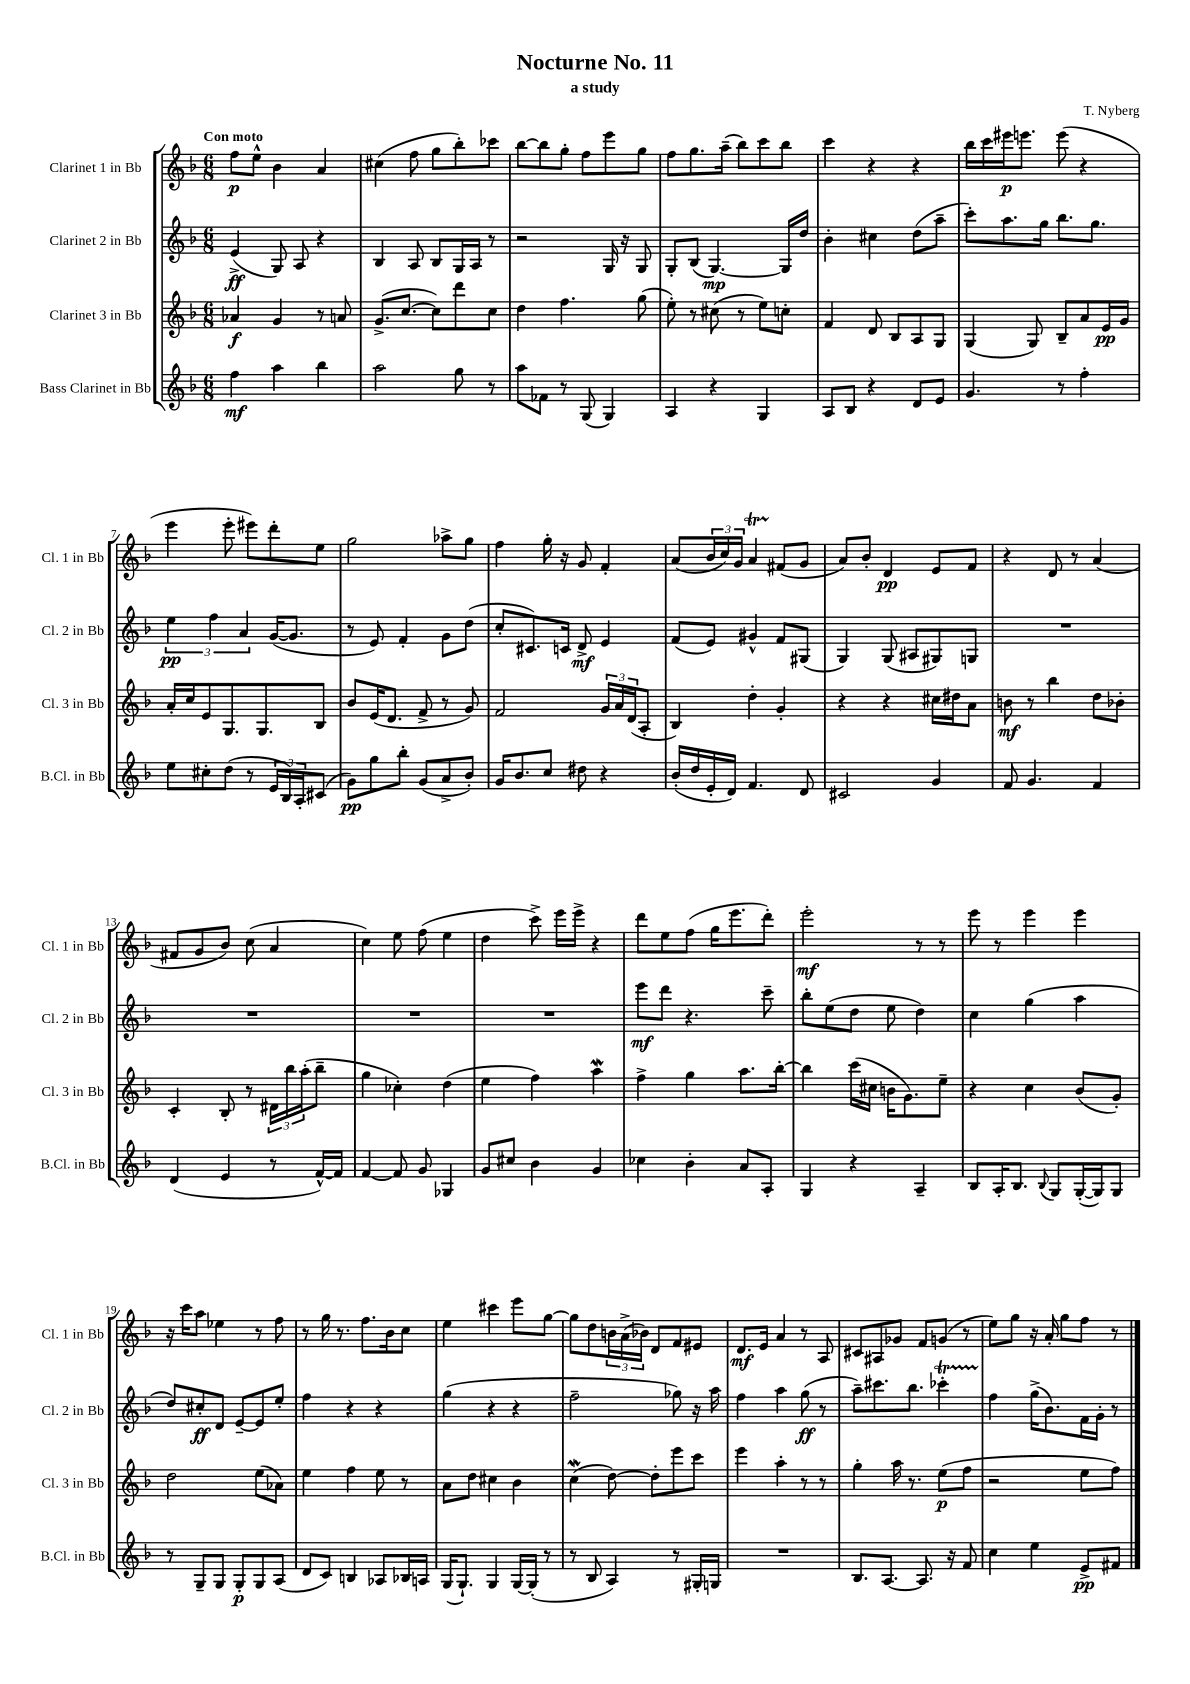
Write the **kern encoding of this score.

**kern	**kern	**kern	**kern
*staff4	*staff3	*staff2	*staff1
*clefG2	*clefG2	*clefG2	*clefG2
*k[b-]	*k[b-]	*k[b-]	*k[b-]
*M6/8	*M6/8	*M6/8	*M6/8
4ff	4a-	(4e^	8ff
.	.	.	8ee^^
4aa	4g	8G)	4b-
.	.	8A	.
4bb-	8r	4r	4a
.	8a	.	.
=	=	=	=
2aa	(8.g^	4B-	(4cc#
.	[8.cc	.	.
.	.	8A	8ff
.	8cc])	8B-	8gg
8gg	8ddd	16G	8bb-')
.	.	16A	.
8r	8cc	8r	8ccc-
=	=	=	=
8aa	4dd	2r	[8bb-
8f-	.	.	8bb-]
8r	4.ff	.	8gg'
(8G	.	.	8ff
4G)	.	16G	8eee
.	.	16r	.
.	(8gg	8G	8gg
=	=	=	=
4A	8ee')	8G'	8ff
.	8r	(8B-	8.gg
4r	(8cc#	[4.G)	.
.	.	.	(16aa~
.	8r	.	8bb-)
4G	8ee)	.	8ccc
.	8cc'	16G]	8bb-
.	.	16dd	.
=	=	=	=
8A	4f	4b-'	4ccc
8B-	.	.	.
4r	8d	4cc#	4r
.	8B-	.	.
8d	8A	(8dd	4r
8e	8G	8aa~	.
=	=	=	=
4.g	(4G	8ccc')	16bb-
.	.	.	16ccc
.	.	8.aa	16eee#
.	.	.	8.eee
.	8G)	.	.
.	.	16gg	.
8r	8B-~	8.bb-	(8eee
4ff'	8a	.	4r
.	.	8.gg	.
.	16e	.	.
.	16g	.	.
=	=	=	=
8ee	16a'	6ee	4eee
.	16cc	.	.
8cc#'	8e	.	.
.	.	6ff	.
(8dd	8.G	.	8eee'
.	.	6a	.
8r	.	.	8eee#)
.	8.G	.	.
24e	.	([16g	8ddd'
24B-)	.	.	.
.	.	8.g]	.
24A'	.	.	.
(8c#	8B-	.	8ee
=	=	=	=
8g)	8b-	8r	2gg
8gg	(16e	8e)	.
.	8.d	.	.
8bb-'	.	4f'	.
(8g	8f^	.	.
8a^	8r	8g	8aa-^
8b-')	8g)	(8dd	8gg
=	=	=	=
16g	2f	8cc'	4ff
8.b-	.	.	.
.	.	8.c#)	.
8cc	.	.	16gg'
.	.	16c	16r
8dd#	.	8d^	8g
4r	24g	4e	4f'
.	24a	.	.
.	(24d	.	.
.	8A'	.	.
=	=	=	=
(16b-'	4B-)	(8f	(8a
16dd	.	.	.
16e'	.	8e)	24b-
.	.	.	24cc)
16d)	.	.	.
.	.	.	24g
4.f	4dd'	4g#^^	4a
.	4g'	8f	(8f#
8d	.	(8G#	8g
=	=	=	=
2c#	4r	4G)	8a)
.	.	.	8b-'
.	4r	(8G	4d
.	.	8A#	.
4g	16cc#	8G#)	8e
.	16dd#	.	.
.	8a	8G	8f
=	=	=	=
8f	8b	2.r	4r
4.g	8r	.	.
.	4bb-	.	8d
.	.	.	8r
4f	8dd	.	(4a
.	8b-'	.	.
=	=	=	=
(4d	4c'	2.r	8f#
.	.	.	8g
4e	8B-'	.	8b-)
.	8r	.	(8cc
8r	24d#	.	4a
.	24bb-	.	.
.	(24aa'	.	.
[16f^^)	8bb-~	.	.
16f]	.	.	.
=	=	=	=
[4f	4gg	2.r	4cc)
8f]	4cc-')	.	8ee
8g	.	.	(8ff
4G-	(4dd	.	4ee
=	=	=	=
8g	4ee	2.r	4dd
8cc#	.	.	.
4b-	4ff)	.	8ccc^)
.	.	.	16eee
.	.	.	16eee^
4g	4aa	.	4r
=	=	=	=
4cc-	4ff^	8eee	8ddd
.	.	8ddd	8ee
4b-'	4gg	4.r	(8ff
.	.	.	16gg
.	.	.	8.eee
8a	8.aa	.	.
8A'	.	8ccc~	8ddd')
.	[16bb-'	.	.
=	=	=	=
4G	4bb-]	8bb-'	2eee'
.	.	(8ee	.
4r	(16ccc	8dd	.
.	16cc#	.	.
.	16b	8ee	.
.	8.g)	.	.
4A~	.	4dd)	8r
.	8ee~	.	8r
=	=	=	=
8B-	4r	4cc	8eee
16A'	.	.	8r
8.B-	.	.	.
.	4cc	(4gg	4eee
8qqB-	.	.	.
8G	.	.	.
([16G'	(8b-	4aa	4eee
16G])	.	.	.
8G	8g')	.	.
=	=	=	=
8r	2dd	8dd)	16r
.	.	.	16ccc
8G~	.	8cc#'	8aa
8G	.	8d	4ee-
8G'	.	[8e~	.
8G	(8ee	8e]	8r
(8A	8a-)	8ee'	8ff
=	=	=	=
8d	4ee	4ff	8r
8c)	.	.	16gg
.	.	.	8.r
4B	4ff	4r	.
.	.	.	8.ff
8A-	8ee	4r	.
.	.	.	16b-
16B-	8r	.	8cc
16A	.	.	.
=	=	=	=
(16G	8a	(4gg	4ee
8.G`)	.	.	.
.	8dd	.	.
4G	4cc#	4r	4ccc#
[16G	4b-	4r	8eee
(16G']	.	.	.
8r	.	.	[8gg
=	=	=	=
8r	(4cc	2ff~	8gg]
8B-	.	.	8dd
4A)	[8dd)	.	24b
.	.	.	(24a^
.	.	.	24b-)
.	8dd']	.	8d
8r	8eee	8gg-)	8f
16G#'	8ccc	16r	8e#
16G	.	16aa	.
=	=	=	=
2.r	4eee	4ff	8.d
.	.	.	16e
.	4aa'	4aa	4a
.	8r	(8gg	8r
.	8r	8r	8A
=	=	=	=
8.B-	4gg'	8aa~)	8c#
.	.	8.ccc#	8A#
[8.A	.	.	.
.	16aa	.	8g-
.	8.r	8.bb-	.
8.A]	.	.	8f
.	(8ee	4ccc-'	(8g
16r	.	.	.
8f	8ff	.	8r
=	=	=	=
4cc	2r	4ff	8ee)
.	.	.	8gg
4ee	.	(16gg^	16r
.	.	8.b-)	16a'
.	.	.	8gg
8e^	8ee	16f	8ff
.	.	16g'	.
8f#	8ff)	8r	8r
==	==	==	==
*-	*-	*-	*-
